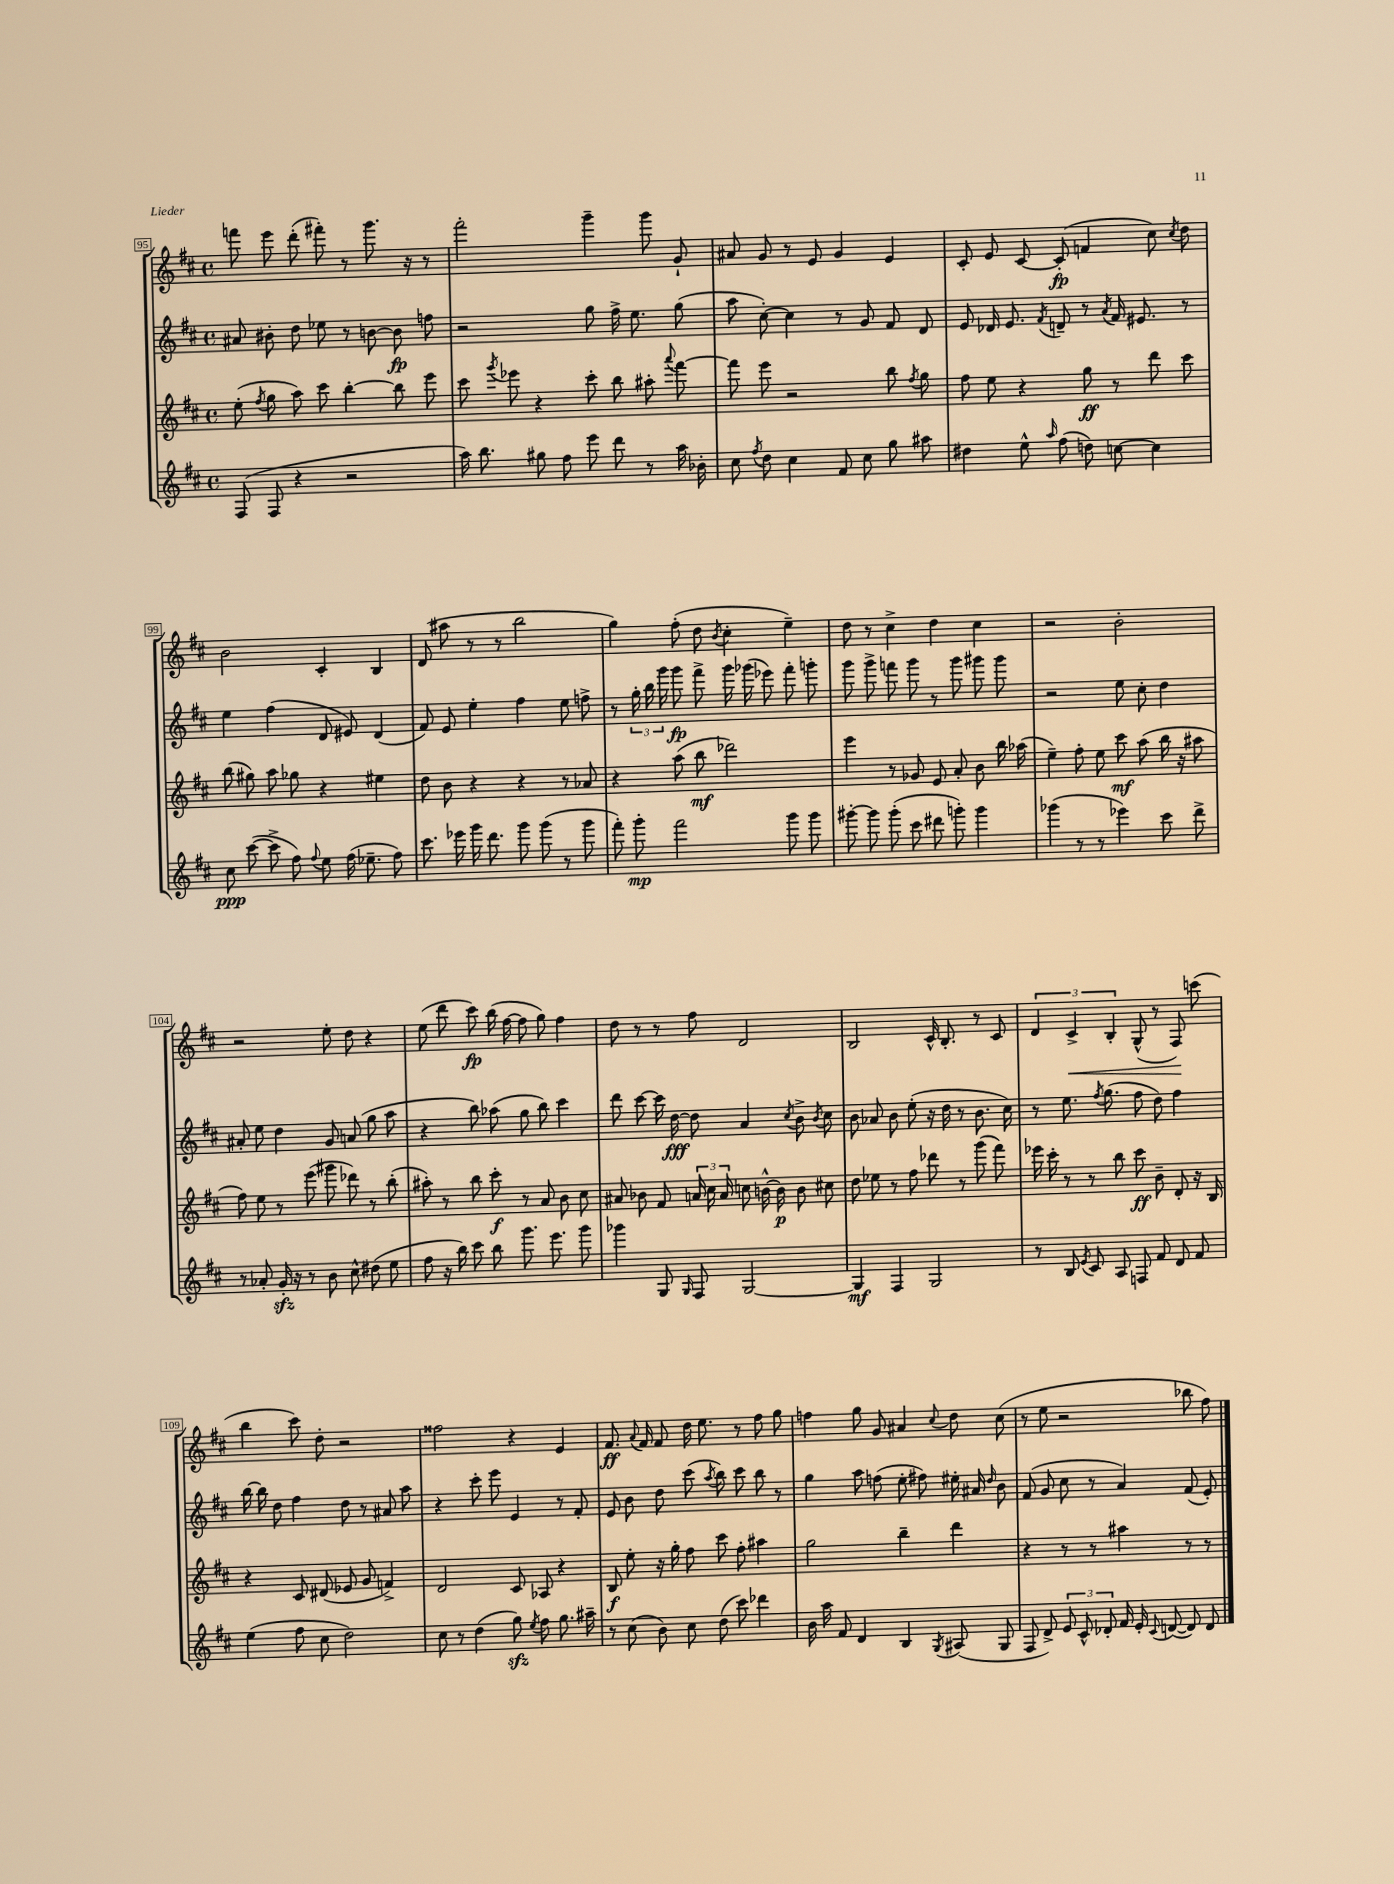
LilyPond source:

<<
\new StaffGroup <<
\new Staff = "s0" {
    \clef treble \key d \major \defaultTimeSignature \time 4/4
    \autoBeamOff f'''8 e'''8 d'''8-.( fis'''8-.) r8 g'''8. r16 r8 |
    fis'''2-. g'''4-- g'''8 g'8-! |
    ais'8 g'8 r8 e'8 g'4 e'4 |
    cis'8-. e'8 cis'8~ cis'8-.\fp( f'4 cis''8) \acciaccatura { cis''8 } d''8 |
    b'2 cis'4-. b4 |
    d'8( ais''8 r8 r8 b''2 |
    g''4) fis''8-.( d''8 \acciaccatura { b'8 } cis''4-. e''4--) |
    d''8 r8 cis''4-> d''4 cis''4 |
    r2 b'2-. |
    r2 e''8-. d''8 r4 |
    e''8( d'''8 cis'''8\fp) b''16( fis''16~ fis''8 g''8) fis''4 |
    d''8 r8 r8 fis''8 d'2 |
    b2 cis'16-^ b8.-. r8 cis'8 |
    \tuplet 3/2 { d'4 cis'4->\< b4-. } g8-^( r8 fis8\!) c'''8( |
    b''4 cis'''8) d''8-. r2 |
    fisis''2 r4 e'4 |
    fis'8.\ff \appoggiatura { a'8 } fis'16 fis'8 d''16 e''8. r8 fis''8 g''8 |
    f''4 g''8 g'8 ais'4 \appoggiatura { cis''8 } d''8 cis''8( |
    r8 e''8 r2 bes''8 fis''8) \bar "|." |
}
\new Staff = "s1" {
    \clef treble \key d \major \defaultTimeSignature \time 4/4
    \autoBeamOff ais'8 bis'8-. d''8 ees''8 r8 b'8~ b'8\fp f''8 |
    r2 g''8 fis''16-> e''8. g''8( |
    a''8 cis''8~-.) cis''4 r8 g'8 fis'8 d'8 |
    e'8 des'16 e'8. \acciaccatura { fis'8 } d'8-- r8 \acciaccatura { a'8 } fis'16 eis'8. r8 |
    e''4 fis''4( d'8 eis'8) d'4( |
    fis'8) e'8 e''4-. fis''4 e''8 f''8-> |
    r8 \tuplet 3/2 { g''16-. b''16 g'''16 } g'''8\fp fis'''8-> g'''16 ges'''16( ees'''8) fis'''8-. g'''8-. |
    g'''8 g'''8-> f'''8 g'''8 r8 g'''8 gis'''8 gis'''8 |
    r2 e''8 cis''8-. d''4 |
    ais'8-. e''8 d''4 g'8 a'8( g''8 a''8 |
    r4 b''8) aes''8( g''8 b''8) cis'''4 |
    d'''8 cis'''8~ cis'''16 d''16~\fff d''8 a'4 \acciaccatura { cis''8 } b'8-> \acciaccatura { b'8 } cis''8 |
    b'8 aes'8 b'8 e''8-.( r16 d''16 r8 b'8. cis''16) |
    r8 e''8. \acciaccatura { fis''8 } g''8.( fis''8 d''8) fis''4 |
    b''16~ b''16 d''8 fis''4 d''8 r8 ais'8 a''8 |
    r4 cis'''8-. e'''8 e'4 r8 fis'8-. |
    e'8 b'8 d''8 cis'''8( \acciaccatura { a''8 } b''8) cis'''8 b''8 r8 |
    g''4 a''8 f''8( e''8-. fis''8) eis''16-. ais'16 \grace { d''16 } b'8 |
    fis'8( g'8 cis''8 r8 a'4) fis'8( e'8-.) \bar "|." |
}
\new Staff = "s2" {
    \clef treble \key d \major \defaultTimeSignature \time 4/4
    \autoBeamOff e''8-.( \acciaccatura { fis''8 } g''8 a''8) cis'''8 b''4~-. b''8 e'''8 |
    cis'''8 \acciaccatura { g'''8 } ees'''8 r4 cis'''8-. b''8 ais''8-. \appoggiatura { a'''8 } fis'''8~ |
    fis'''8 e'''8 r2 b''8 \acciaccatura { fis''8 } g''8 |
    fis''8 e''8 r4 g''8\ff r8 d'''8 cis'''8 |
    b''8( gis''8) a''8 ges''8 r4 eis''4 |
    d''8 b'8 r4 r4 r8 aes'8 |
    r4 a''8( b''8\mf des'''2) |
    e'''4 r8 ges'8 e'8 a'8-. b'8 b''16 aes''16( |
    e''4--) fis''8-. e''8 cis'''8\mf a''8( b''16 r16 ais''8 |
    fis''8) e''8 r8 e'''8( gis'''8 des'''8) r8 b''8-.( |
    ais''8-.) r8 b''8 cis'''8-.\f r8 a'8 b'8 cis''8 |
    ais'8 bes'8 fis'8 \tuplet 3/2 { a'16 cis''16 a'16 } c''8 b'16~-^ b'16\p b'8 cis''8 |
    d''8 ees''8 r8 fis''8 des'''8 r8 g'''8( fis'''8) |
    ees'''16 cis'''16-. r8 r8 b''8 cis'''8\ff b'8-- d'8-. r16 b16 |
    r4 cis'8 dis'8( ees'8 g'8 f'4->) |
    d'2 cis'8 aes8 r4 |
    b8\f e''8-. r16 g''16-. fis''8 cis'''8 fis''8-. ais''4 |
    g''2 b''4-- d'''4 |
    r4 r8 r8 ais''4 r8 r8 \bar "|." |
}
\new Staff = "s3" {
    \clef treble \key d \major \defaultTimeSignature \time 4/4
    \autoBeamOff fis8( fis8 r4 r2 |
    a''16) b''8. gis''8 fis''8 e'''8 d'''8 r8 a''16 bes'16-. |
    cis''8 \acciaccatura { fis''8 } d''8 cis''4 fis'8 cis''8 g''8 ais''8 |
    dis''4 e''8-^ \grace { a''16 } fis''8( d''8) c''8~ c''4 |
    cis''8\ppp cis'''8~( cis'''8-> fis''8) \appoggiatura { fis''8 } e''8 fis''16( ees''8.-- fis''8) |
    cis'''8. ees'''16 g'''16 d'''8. g'''8 g'''8( r8 g'''8 |
    fis'''8-.) g'''8-.\mp fis'''2 g'''8 g'''8 |
    gis'''8~-. gis'''8 gis'''8-.( cis'''8 dis'''8 g'''8-.) g'''4 |
    ges'''4( r8 r8 ees'''4) cis'''8 d'''8-> |
    r8 aes'8-. g'16-.\sfz r16 r8 b'8 cis''8-^ dis''8( e''8 |
    fis''8 r16 b''16) cis'''8 b''8 g'''8. e'''8. g'''8 |
    ges'''4 g8 \grace { g16 } fis8 g2~ |
    g4\mf fis4 g2 |
    r8 b8 \acciaccatura { e'8 } cis'8 a8 f8 fis'8 d'8 fis'8 |
    e''4( fis''8 cis''8 d''2) |
    cis''8 r8 d''4( g''8\sfz) \acciaccatura { e''8 } fis''8 g''8. ais''16-- |
    r8 cis''8( b'8) cis''8 d''8( cis'''8) des'''4 |
    b'16 a''16 fis'8 d'4 b4 \acciaccatura { g8 } ais8( g8 |
    fis8 d'8->) \tuplet 3/2 { e'8 cis'8-^ des'8-. } fis'16 e'16-. \appoggiatura { cis'8 } d'8~( d'8) d'8 \bar "|." |
}
>>
>>
\layout { \context { \Score currentBarNumber = #95 \override BarNumber.stencil = #(make-stencil-boxer 0.1 0.3 ly:text-interface::print) } }
